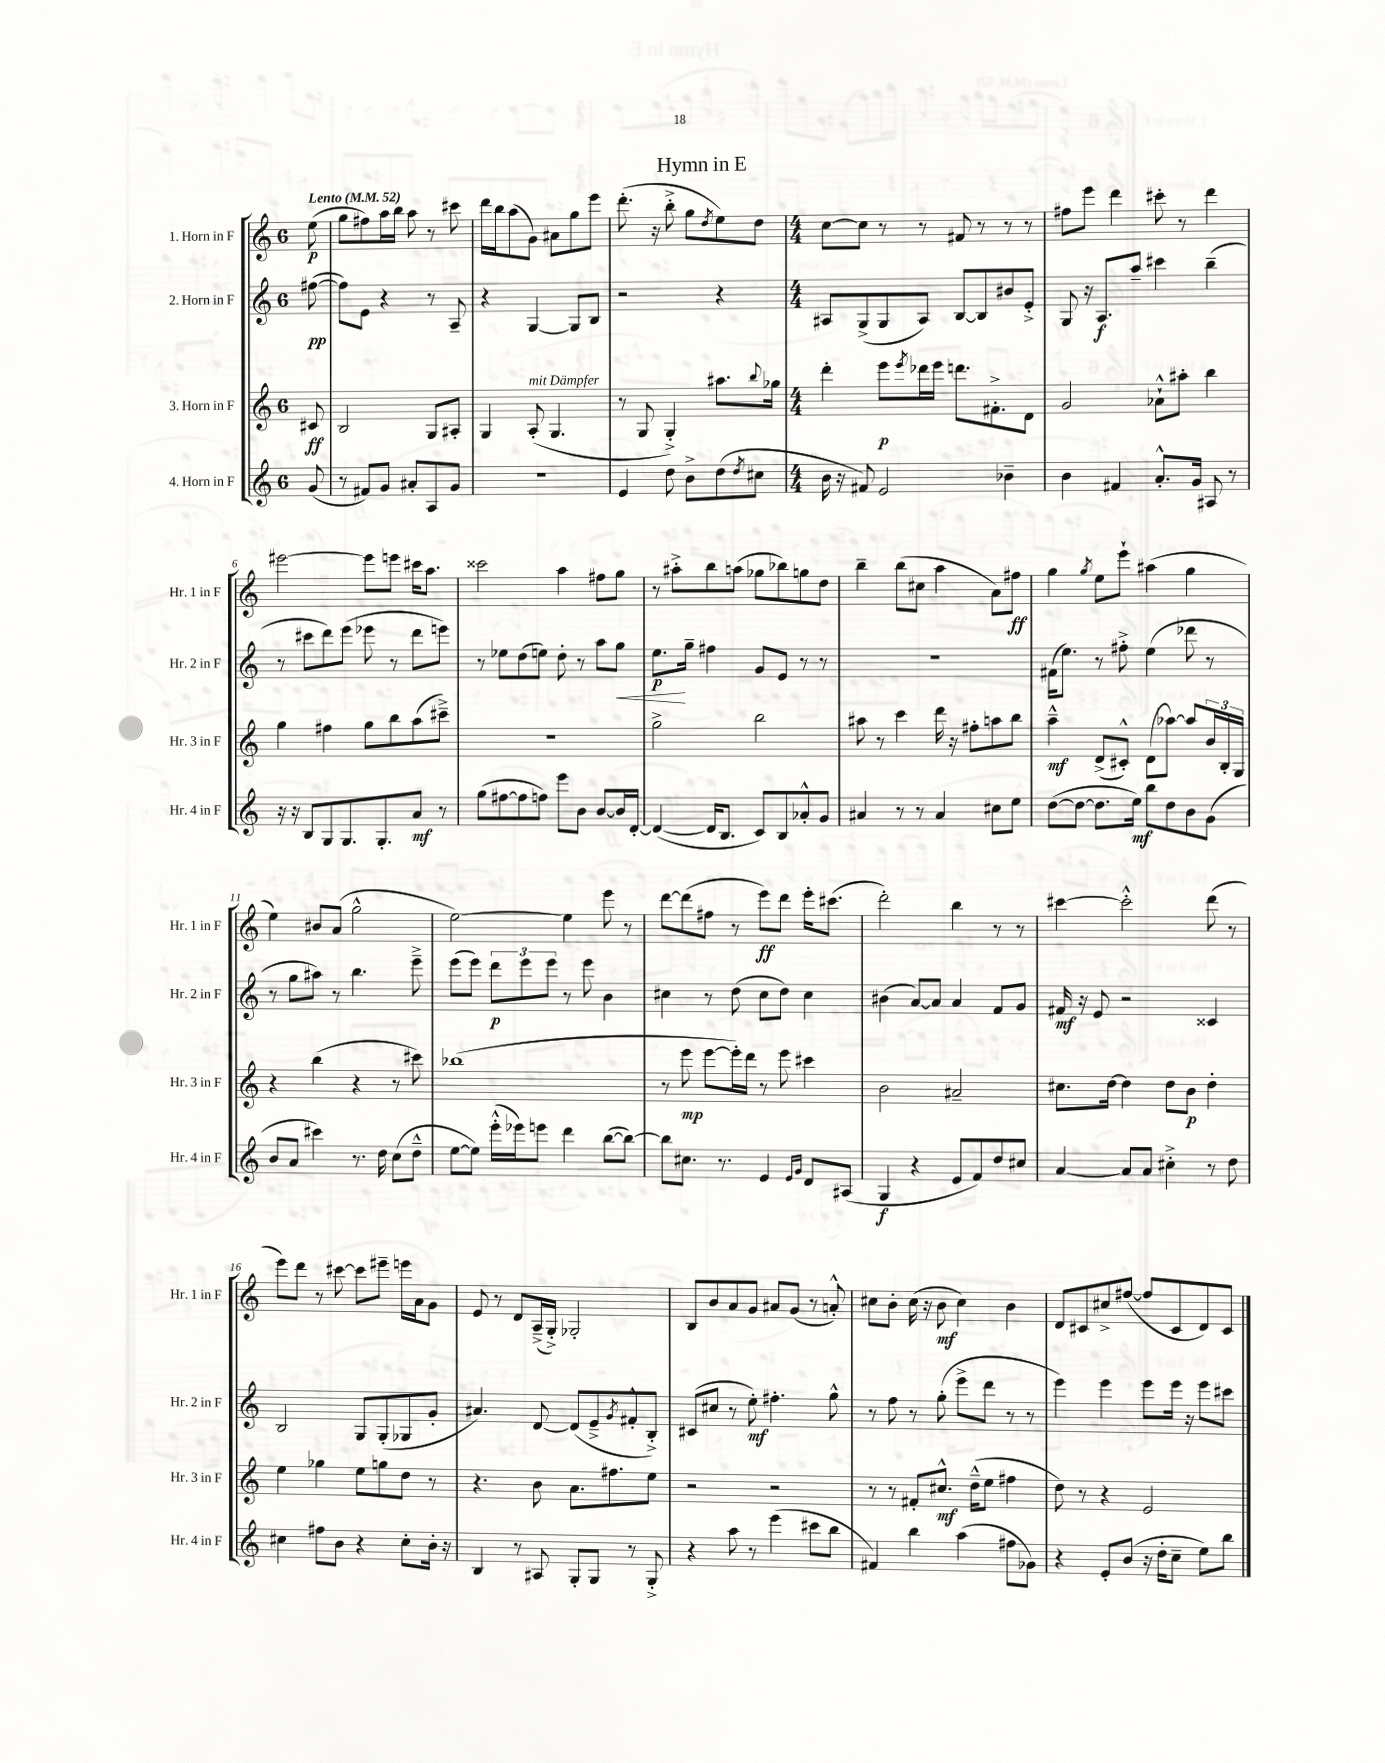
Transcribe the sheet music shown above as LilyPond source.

\header { title = "Hymn in E" }
<<
\new StaffGroup <<
\new Staff = "s0" \with { instrumentName = "1. Horn in F" shortInstrumentName = "Hr. 1 in F" } {
    \clef treble \key c \major \once \override Staff.TimeSignature.style = #'single-digit \time 6/8 \partial 8 \tempo "Lento" 4 = 52
    e''8\p( |
    g''8 fis''8) a''16 b''16 a''8 r8 cis'''8 |
    d'''16 b''16 a''8( g'8) ais'8 g''8 e'''8 |
    d'''8.-.( r16 b''8-.-> g''8 \acciaccatura { d''8 } e''8) d''8 |
    \numericTimeSignature \time 4/4 c''8~ c''8 r8 r8 fis'8 r8 r8 r8 |
    fis''8 e'''8 d'''4 cis'''8-. r8 d'''4 |
    eis'''2~ eis'''8 e'''8 cis'''16 a''8. |
    cisis'''2 a''4 fis''8 g''8 |
    r8 ais''8-.-> b''8 a''8( ges''8 bes''8) g''8 d''8 |
    b''4-- b''8( cis''8 a''4 a'8) fis''8\ff |
    g''4 \acciaccatura { g''8 } e''8 e'''8-! ais''4( g''4 |
    e''4) bis'8 a'8( g''2-^ |
    e''2~) e''4 e'''8 r8 |
    d'''8~ d'''8( fis''8 r8 e'''8\ff) d'''8 e'''16-. cis'''8.( |
    d'''2-.) b''4 r8 r8 |
    cis'''4~ cis'''2-.-^ d'''8( r8 |
    e'''8) d'''8 r8 cis'''8~ cis'''8 eis'''8-- e'''16 a'16 g'8 |
    e'8 r8 d'8 a16--->( g16-.->) ges2-. |
    b8 b'8 a'8 g'8 ais'8 g'8( r8 a'8-.-^) |
    cis''8 b'8-. cis''16( r16 b'8\mf cis''4) b'4 |
    d'8 cis'8 cis''8-> fis''8~( fis''8 cis'8 d'8) cis'8 \bar "|." |
}
\new Staff = "s1" \with { instrumentName = "2. Horn in F" shortInstrumentName = "Hr. 2 in F" } {
    \clef treble \key c \major \once \override Staff.TimeSignature.style = #'single-digit \time 6/8 \partial 8
    fis''8~\pp( |
    fis''8) e'8 r4 r8 a8-- |
    r4 g4~ g8 b8 |
    r2 r4 |
    \numericTimeSignature \time 4/4 ais8 g8->( g8 ais8) b8~ b8 bis'8 e'8-.-> |
    g8 r16 a8.\f a''8-- cis'''4 b''4--( |
    r8 cis'''8 d'''8) e'''8( ees'''8 r8 d'''8 e'''8) |
    r8 ees''8 d''8( e''8) d''8-. r8 a''8 g''8\< |
    e''8.\p\! g''16-- fis''4 g'8 e'8 r8 r8 |
    R1 |
    fis'16( e''8.) r8 fis''8-.-> e''4( des'''8 r8 |
    r8 g''8 ais''8) r8 b''4. e'''8---> |
    e'''8( e'''8) \tuplet 3/2 { d'''8\p e'''8 e'''8 } r8 e'''8 b'4 |
    cis''4 r8 d''8( cis''8 d''8) cis''4 |
    bis'4( a'8~) a'8 a'4 f'8 g'8 |
    fis'16\mf r16 e'8 r2 cisis'4 |
    b2 g8 g8-.( ges8 g'8-. |
    ais'4.) d'8~ d'8( e'8---> \acciaccatura { g'8 } fis'8-.-^ b8-.->) |
    cis'8( cis''8 r8 e''8-.\mf) fis''4.-. g''8-^ |
    r8 f''8 r8 g''8-.( e'''8-> d'''8 r8 r8 |
    e'''4) e'''4 e'''8 e'''16 r16 e'''8 cis'''8 \bar "|." |
}
\new Staff = "s2" \with { instrumentName = "3. Horn in F" shortInstrumentName = "Hr. 3 in F" } {
    \clef treble \key c \major \once \override Staff.TimeSignature.style = #'single-digit \time 6/8 \partial 8
    cis'8\ff |
    b2 g8 ais8-. |
    g4 a8-.^\markup { \italic "mit Dämpfer" }( g4. |
    r8 g8 g4-.->) ais''8. \appoggiatura { b''8 } ges''16 |
    \numericTimeSignature \time 4/4 d'''4-. e'''8\p \acciaccatura { e'''8 } des'''16 e'''16 d'''8. fis'8.-.-> d'8 |
    g'2 aes'8-!-^ ais''8-. b''4 |
    g''4 fis''4 g''8 b''8 a''8( cis'''8--->) |
    r1 |
    g''2-> b''2 |
    ais''8 r8 c'''4 d'''16 r16 fis''8-. a''8 b''8 |
    a''4---^\mf d'8->( cis'8-.-^) d'8( aes''8~) aes''8 \tuplet 3/2 { b'16 b16-. g16 } |
    r4 b''4( r4 r8 cis'''8) |
    bes''1( |
    r8 e'''8\mp e'''8~ e'''16-.) d'''16 r8 e'''8 cis'''4 |
    b'2 ais'2-- |
    cis''8. d''16~ d''4 d''8 b'8\p d''4-. |
    e''4 ges''4 e''8 g''8 d''8 r8 |
    r4. b'8 a'8. fis''8. e''8 |
    r2 r2 |
    r8 r8 fis'8-. cis''8.-^\mf d''16---^( e''8 fis''4 |
    d''8) r8 r4 e'2 \bar "|." |
}
\new Staff = "s3" \with { instrumentName = "4. Horn in F" shortInstrumentName = "Hr. 4 in F" } {
    \clef treble \key c \major \once \override Staff.TimeSignature.style = #'single-digit \time 6/8 \partial 8
    g'8( |
    r8 fis'8) g'8 ais'8-. a8 g'8 |
    R2. |
    e'4 d''8 b'8-> d''8( \acciaccatura { d''8 } cis''8 |
    \numericTimeSignature \time 4/4 b'16 r16 fis'8) e'2 bes'4-- |
    b'4 fis'4 a'8.-.-^ g'16 ais8 r8 |
    r16 r16 b8 g8 g8. g8.-. a'8\mf r8 |
    g''8( fis''8~ fis''8 f''8) e'''8 b'8 b'8~ b'16 d'16~-. |
    d'4~( d'16 b8. c'8) b8 aes'8-.-^ g'8 |
    ais'4 r8 r8 ais'4 cis''8 e''8 |
    d''8~( d''8~ d''8. e''16\mf) b''8 d''8 b'8 g'8( |
    b'8 a'8 cis'''4) r8. d''16 c''8( d''8---^ |
    e''8~ e''8) e'''16-.-^( ees'''16) e'''8 d'''4 b''8~( b''8~) |
    b''8 cis''8. r8. e'4 \grace { e'16 g'16 } d'8 ais8( |
    g4\f r4 e'8 f'8) d''8 cis''8 |
    a'4~ a'8 a'8 cis''4-.-> r8 d''8 |
    cis''4 fis''8 b'8 r4 cis''8-. b'16-. r16 |
    b4 r8 ais8 g8-. g8 r8 g8-.-> |
    r4 a''8 r8 e'''4( cis'''8 b''8 |
    fis'4) b''4 a''4( fis''8 ges'8) |
    r4 e'8-. b'8( r16 d''16-. c''8-- e''8) b''8 \bar "|." |
}
>>
>>
